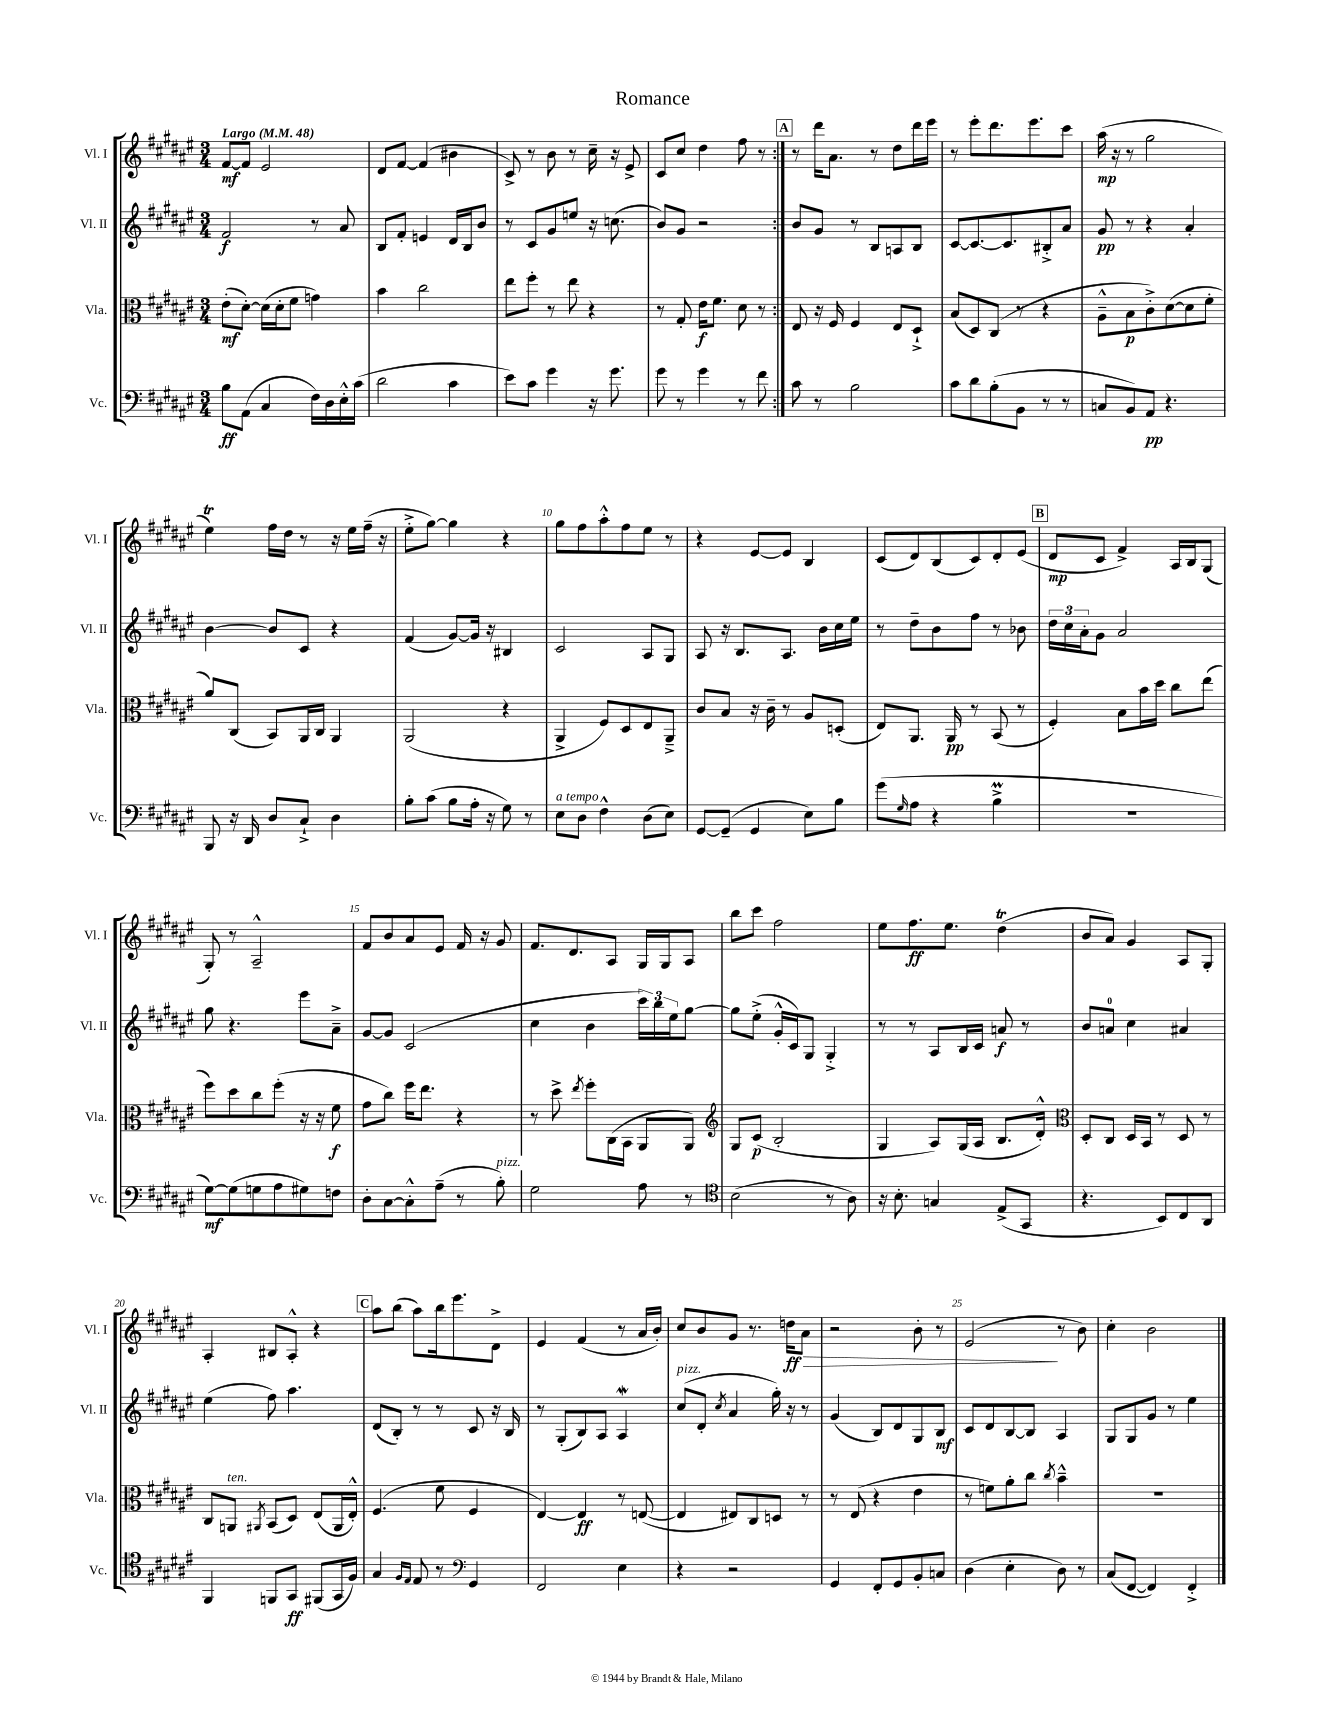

**kern	**kern	**kern	**kern
*staff4	*staff3	*staff2	*staff1
*clefF4	*clefC3	*clefG2	*clefG2
*k[f#c#g#d#a#e#]	*k[f#c#g#d#a#e#]	*k[f#c#g#d#a#e#]	*k[f#c#g#d#a#e#]
*M3/4	*M3/4	*M3/4	*M3/4
*MM48	*MM48	*MM48	*MM48
8B	(8e#'	2f#	[8f#
(8AA#	[8d#')	.	8f#]
4C#	(16d#]	.	2e#
.	16d#'	.	.
.	8f#	.	.
16F#)	4g)	8r	.
16D#	.	.	.
16E#'^^	.	8a#	.
(16c#	.	.	.
=	=	=	=
2d#	4b	8B	8d#
.	.	8f#'	[8f#
.	2cc#	4e	(4f#]
4c#	.	16d#	4b#
.	.	16B	.
.	.	8b	.
=	=	=	=
8e#)	8ee#	8r	8c#^)
8c#	8ff#'	8c#	8r
4g#	8r	8g#	8b
.	8ee#	8ee	8r
16r	4r	16r	16cc#~
8.g#	.	(8.cc	16r
.	.	.	8e#^
=	=	=	=
8g#	8r	8b)	8c#
8r	8G#'	8g#	8cc#
4g#	16e#	2r	4dd#
.	8.f#	.	.
8r	8d#	.	8ff#
8f#	8r	.	8r
=:|!	=:|!	=:|!	=:|!
8c#	8E#	8b	8r
8r	16r	8g#	16ddd#
.	16F#	.	8.a#
2B	4F#	8r	.
.	.	8B	8r
.	8E#	8A	8dd#
.	8D#`^	8B	16ddd#
.	.	.	16eee#
=	=	=	=
8c#	(8B	[8c#	8r
8d#	8D#)	8.c#_	8eee#'
(8B'	(8C#	.	8.ddd#
.	.	8.c#]	.
8BB	8r	.	.
.	.	.	8.eee#
8r	4r	8B#'^	.
8r	.	8a#	8ccc#
=	=	=	=
8C	8A#~^^	8g#	(16aa#
.	.	.	16r
8BB)	8B	8r	8r
8AA#	8c#'^)	4r	2gg#
4.r	([8d#	.	.
.	8d#]	4a#'	.
.	8f#'	.	.
=	=	=	=
8BBB	8a#)	[4b	4ee#)
16r	(8C#	.	.
16DD#	.	.	.
8D#	8BB)	8b]	16ff#
.	.	.	16dd#
8C#`^	16AA#	8c#	8r
.	16C#	.	.
4D#	4AA#	4r	16r
.	.	.	16ee#
.	.	.	(16ff#~
.	.	.	16r
=	=	=	=
8B'	(2AA#	(4f#	8ee#'^
(8c#	.	.	[8gg#)
8B	.	[8g#)	4gg#]
16A#'	.	16g#]	.
16r	.	16r	.
8G#)	4r	4B#	4r
8r	.	.	.
=	=	=	=
8E#	4AA#^	2c#	8gg#
8D#	.	.	8ff#
4F#^^	8F#)	.	8aa#'^^
.	8D#	.	8ff#
(8D#	8E#	8A#	8ee#
8E#)	8AA#~^	8G#	8r
=	=	=	=
[8GG#	8c#	8A#	4r
(8GG#~]	8B	16r	.
.	.	8.B	.
4GG#	16r	.	[8e#
.	16c#~	.	.
.	8r	8.A#	8e#]
8E#)	8A#	.	4B
.	.	16b	.
8B	(8D'	16cc#	.
.	.	16ee#	.
=	=	=	=
(8g#	8E#)	8r	(8c#
16qqG#	.	.	.
8A#	8.AA#	8dd#~	8d#)
4r	.	8b	(8B
.	16AA#	.	.
.	8r	8ff#	8c#)
4B^	(8BB	8r	8d#'
.	8r	8b-	(8e#
=	=	=	=
2.r	4F#')	24dd#	8d#
.	.	24cc#	.
.	.	24a#'	.
.	.	8g#	8c#
.	8B	2a#	4f#^)
.	16b	.	.
.	16dd#	.	.
.	8cc#	.	16A#
.	.	.	16B
.	(8ee#	.	(8G#
=	=	=	=
[8G#)	8ff#)	8gg#	8G#')
(8G#]	8dd#	4.r	8r
8G	8cc#	.	2A#~^^
8A#	(8ff#'	.	.
8G#)	16r	8eee#	.
.	16r	.	.
8F	8f#	8a#~^	.
=	=	=	=
8D#'	8g#	[8g#	8f#
[8C#	8cc#)	8g#]	8b
8C#'^^]	16ff#	(2c#	8a#
.	8.ee#	.	.
(8A#~	.	.	8e#
8r	4r	.	16f#
.	.	.	16r
8B')	.	.	8g#
=	=	=	=
2G#	8r	4cc#	8.f#
.	8dd#^	.	.
.	.	.	8.d#
.	8qee#	.	.
.	8ff#'	4b	.
.	(16C#	.	8A#
.	16BB	.	.
8A#	8AA#	24ccc#)	16G#
.	.	24bb	.
.	.	.	16G#
.	.	24ee#	.
8r	8AA#)	[8gg#	8A#
=	=	=	=
*clefC4	*clefG2	*	*
(2B	8G#	8gg#]	8bb
.	(8c#	(8ee#'^	8ccc#
.	2B'	16g#'^^	2ff#
.	.	16c#)	.
.	.	8G#	.
8r	.	4G#'^	.
8A#)	.	.	.
=	=	=	=
16r	4G#	8r	8ee#
8.B'	.	.	.
.	.	8r	8.ff#
4G	8A#)	8A#	.
.	.	.	8.ee#
.	(16G#	16B	.
.	16A#	16c#	.
(8E#^	8.B	8a	(4dd#
8GG#	.	8r	.
.	16d#'^^)	.	.
=	=	=	=
*	*clefC3	*	*
4.r	8D#'	8b	8b
.	8C#	8a	8a#)
.	16D#	4cc#	4g#
.	16BB	.	.
8BB)	8r	.	.
8C#	8D#	4a#	8A#
8AA#	8r	.	8G#'
=	=	=	=
4FF#	8C#	(4ee#	4A#'
.	8AA	.	.
.	8qAA#	.	.
8FF	(8BB	8ff#)	8B#
8GG#	8D#)	4.aa#	8A#'^^
(8FF#	(8E#	.	4r
16GG#	16AA#	.	.
16F#)	16E#'^^)	.	.
=	=	=	=
4G#	(4.F#	(8d#	8aa#
.	.	8B')	(8bb
16qqF#	.	.	.
16qqE#	.	.	.
8E#	.	8r	8aa#)
8r	8f#	8r	16bb
.	.	.	8.eee#
*clefF4	*	*	*
4GG#	4F#	8c#	.
.	.	16r	8d#^
.	.	16B	.
=	=	=	=
2FF#	[4E#)	8r	4e#
.	.	(8G#'	.
.	4E#]	8B)	(4f#
.	.	8A#	.
4E#	8r	4A#	8r
.	([8E	.	16a#
.	.	.	16b')
=	=	=	=
4r	4E]	(8cc#	8cc#
.	.	8d#'	8b
.	.	8qcc#	.
2r	8E#)	4a#	8g#
.	8C#	.	8.r
.	8D	16gg#')	.
.	.	16r	16dd
.	8r	8r	8a#
=	=	=	=
4GG#	8r	(4g#	2r
.	(8E#	.	.
8FF#'	4r	8B)	.
8GG#	.	8d#	.
8BB'	4e#	8G#	8b'
8C	.	8B	8r
=	=	=	=
(4D#	8r	8c#	(2e#
.	8f)	8d#	.
4E#'	8a#'	[8B	.
.	8cc#	8B]	.
.	8qcc#	.	.
8D#)	4b~^^	4A#	8r
8r	.	.	8b)
=	=	=	=
(8C#	2.r	8G#	4cc#'
[8FF#	.	8G#	.
4FF#])	.	8g#	2b
.	.	8r	.
4FF#'^	.	4ee#	.
==	==	==	==
*-	*-	*-	*-
